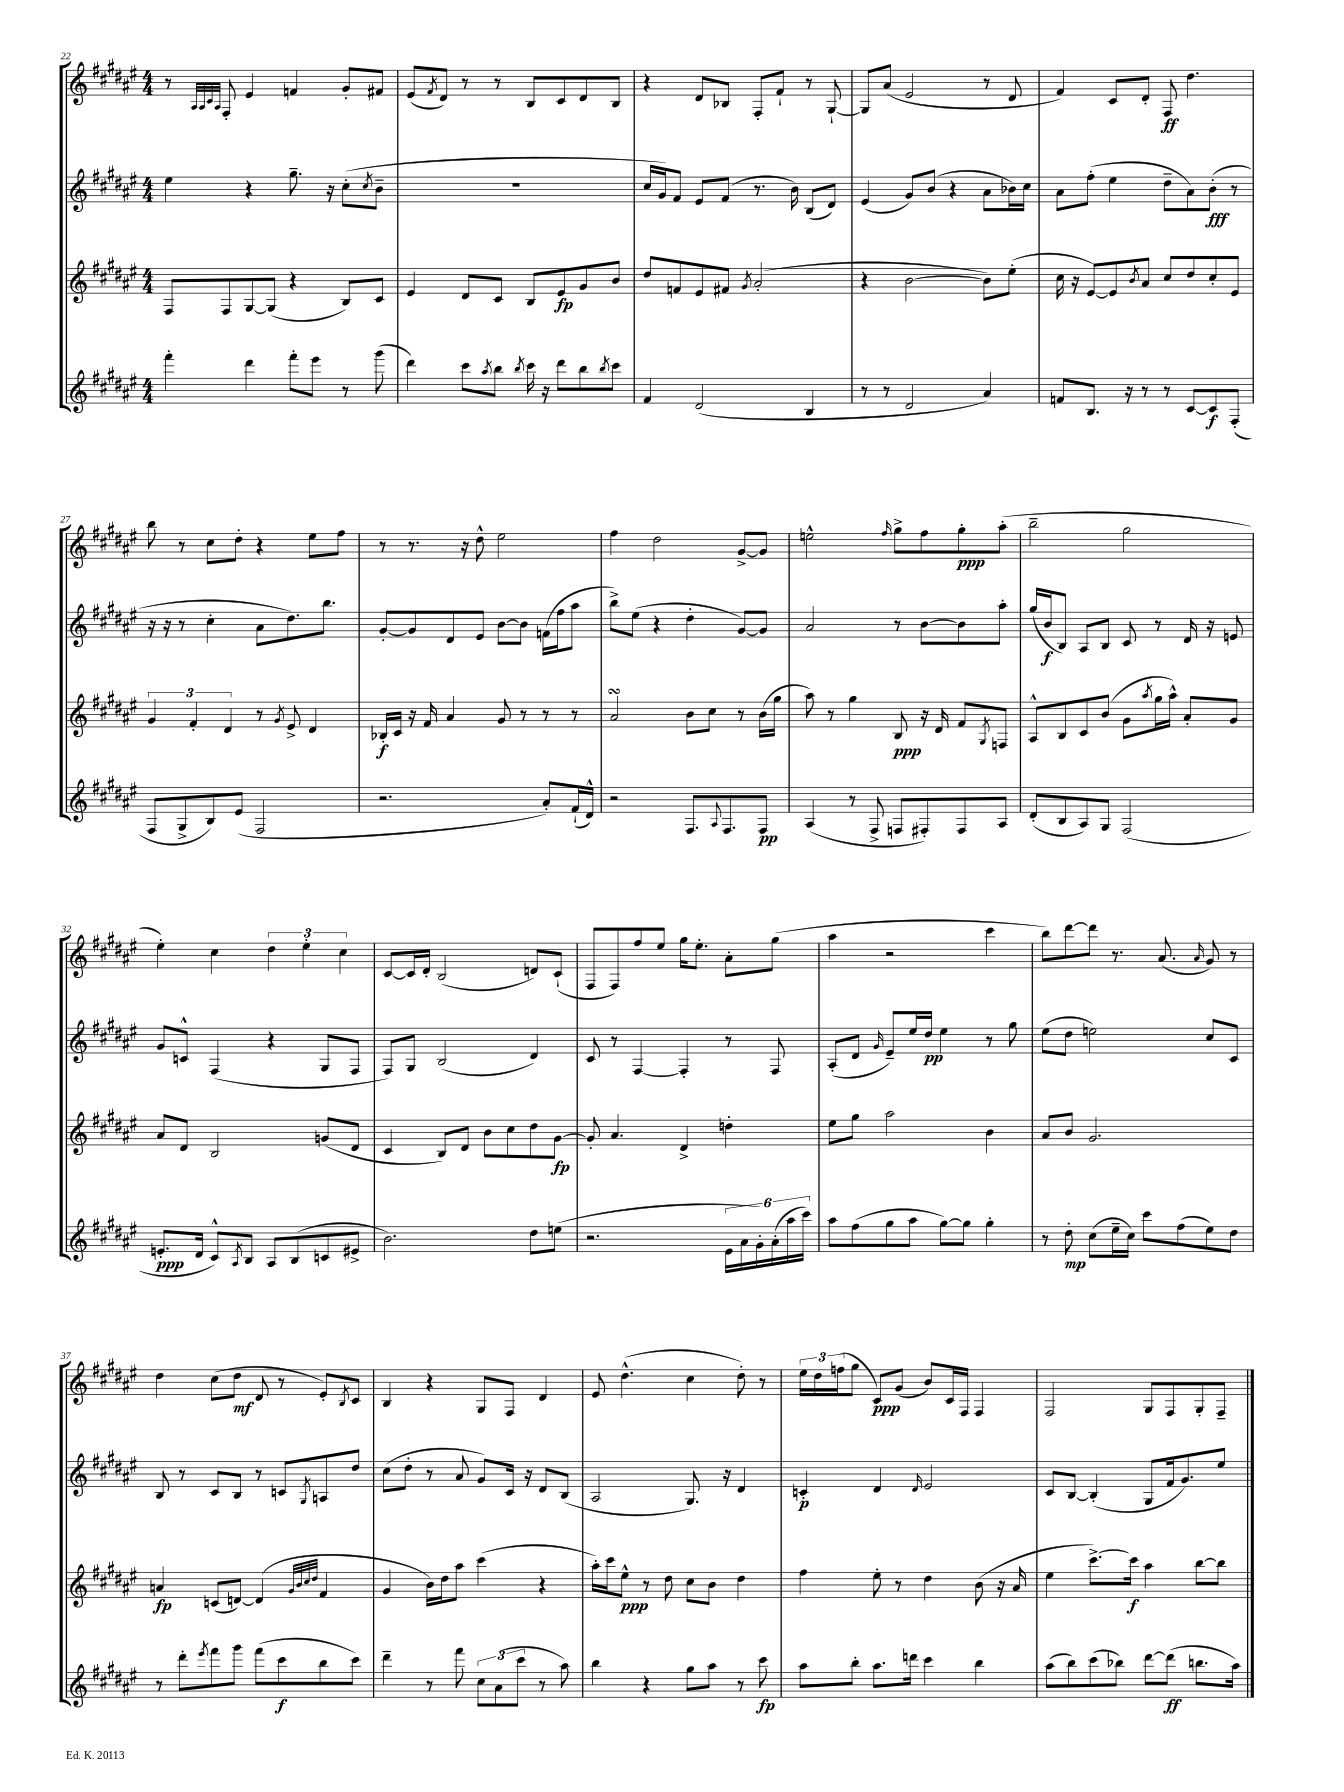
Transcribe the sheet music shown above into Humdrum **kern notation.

**kern	**kern	**kern	**kern
*staff4	*staff3	*staff2	*staff1
*clefG2	*clefG2	*clefG2	*clefG2
*k[f#c#g#d#a#e#]	*k[f#c#g#d#a#e#]	*k[f#c#g#d#a#e#]	*k[f#c#g#d#a#e#]
*M4/4	*M4/4	*M4/4	*M4/4
4fff#'	8F#	4ee#	8r
.	.	.	32qqA#
.	.	.	32qqA#
.	.	.	32qqc#
.	.	.	32qqA#
.	8F#	.	8F#'
4ddd#	[8G#	4r	4e#
.	(8G#]	.	.
8fff#'	4r	8.gg#~	4f
8eee#	.	.	.
.	.	16r	.
8r	8B)	(8cc#'	8g#'
.	.	8qcc#	.
(8ggg#	8c#	8b~	8f#
=	=	=	=
4ddd#)	4e#	1r	(8e#
.	.	.	8qf#
.	.	.	8d#)
8ccc#	8d#	.	8r
8qaa#	.	.	.
8bb	8c#	.	8r
8qbb	.	.	.
16ccc#	8B	.	8B
16r	.	.	.
8ddd#	8e#	.	8c#
8bb	8g#	.	8d#
8qbb	.	.	.
8ccc#	8b	.	8B
=	=	=	=
4f#	8dd#	16cc#	4r
.	.	16g#)	.
.	8f	8f#	.
(2d#	8e#	8e#	8d#
.	8f#	(8f#	8B-
.	8qg#	.	.
.	(2a#'	8.r	8F#'
.	.	.	8f#`
.	.	16b)	.
4B	.	(8B	8r
.	.	8d#)	[8G#`
=	=	=	=
8r	4r	(4e#	8G#]
8r	.	.	(8a#
2d#	[2b	8g#)	2e#
.	.	(8b	.
.	.	4r	.
4a#)	8b])	8a#	8r
.	(8ee#'	16b-)	8d#
.	.	16cc#	.
=	=	=	=
8f	16cc#	8a#	4f#)
.	16r	.	.
8.B	[8e#)	(8ff#'	.
.	8e#]	4ee#	8c#
16r	.	.	.
.	8qb	.	.
8r	8a#	.	8d#'
8r	8cc#	8dd#~	8F#
[8c#	8dd#	8a#)	4.dd#
8c#]	8cc#'	(8b'	.
(8F#'	8e#	8r	.
=	=	=	=
8F#	6g#	16r	8bb
.	.	16r	.
8G#^	.	8r	8r
.	6f#'	.	.
8B)	.	4cc#'	8cc#
.	6d#	.	.
(8e#	.	.	8dd#'
2F#	8r	8a#	4r
.	8qg#	.	.
.	8e#^	8.dd#)	.
.	4d#	.	8ee#
.	.	8.bb	.
.	.	.	8ff#
=	=	=	=
2.r	16B-'	[8g#'	8r
.	16c#	.	.
.	16r	8g#]	8.r
.	16f#	.	.
.	4a#	8d#	.
.	.	.	16r
.	.	8e#	8dd#^^
.	8g#	[8b	2ee#
.	8r	8b]	.
8a#')	8r	(16f	.
.	.	16ff#	.
(16f#`	8r	8aa#	.
16d#^^)	.	.	.
=	=	=	=
2r	2a#	8bb^)	4ff#
.	.	(8ee#	.
.	.	4r	2dd#
8.F#	8b	4dd#'	.
.	8cc#	.	.
8qqA#	.	.	.
8.F#	.	.	.
.	8r	[8g#)	[8g#^
8F#	(16b	8g#]	8g#]
.	16gg#	.	.
=	=	=	=
(4A#	8aa#)	2a#	2ee^^
.	8r	.	.
8r	4gg#	.	.
8F#^	.	.	.
.	.	.	16qqff#
8F	8B	8r	8gg#^
8F#')	16r	[8b	8ff#
.	16d#	.	.
8F#	8f#	8b]	8gg#'
.	8qG#	.	.
8A#	8F	8aa#'	(8aa#'
=	=	=	=
(8d#'	8A#^^	(16gg#	2bb~
.	.	16b	.
8B	8B	8B)	.
8A#)	8c#	8A#	.
8G#	(8b	8B	.
(2F#	8g#	8c#	2gg#
.	8qaa#	.	.
.	16gg#	8r	.
.	16aa#^^)	.	.
.	8a#'	16d#	.
.	.	16r	.
.	8g#	8e	.
=	=	=	=
8.e'	8a#	8g#	4ee#')
.	8d#	8c^^	.
16d#	.	.	.
8c#^^)	2B	(4F#	4cc#
8qA#	.	.	.
8B	.	.	.
8A#	.	4r	6dd#
(8B	.	.	.
.	.	.	6ee#'
8c	(8g	8G#	.
.	.	.	6cc#
8e#^	8d#	8F#	.
=	=	=	=
2.b)	4c#	8F#)	[8c#
.	.	8G#	16c#]
.	.	.	16d#'
.	8B)	(2B	(2B
.	8d#	.	.
.	8b	.	.
.	8cc#	.	.
8dd#	8dd#	4d#)	8d)
(8ee	[8g#	.	(8c#`
=	=	=	=
2.r	8g#']	8c#	8F#
.	4.a#	8r	8F#)
.	.	[4F#	8ff#
.	.	.	8ee#
.	4d#^	4F#']	16gg#
.	.	.	8.ee#'
24e#	4dd'	8r	8a#'
24a#	.	.	.
24g#')	.	.	.
(24a#'	.	8F#	(8gg#
24aa#	.	.	.
24ccc#)	.	.	.
=	=	=	=
8aa#	8ee#	(8A#'	4aa#
(8ff#	8gg#	8d#	.
.	.	16qqg#	.
8gg#	2aa#	8e#~)	2r
8aa#	.	16ee#	.
.	.	16dd#	.
[8gg#)	.	4ee#	.
8gg#]	.	.	.
4gg#'	4b	8r	4ccc#
.	.	8gg#	.
=	=	=	=
8r	8a#	(8ee#	8bb)
8dd#'	8b	8dd#	[8ddd#
(8cc#	2.g#	2ee)	8ddd#]
16ee#~	.	.	8.r
16cc#)	.	.	.
8ccc#	.	.	.
.	.	.	(8.a#
(8ff#	.	.	.
.	.	.	16qqa#
8ee#)	.	8cc#	8g#)
8dd#	.	8c#	8r
=	=	=	=
8r	4a	8B	4dd#
8ddd#'	.	8r	.
8qeee#	.	.	.
8fff#	(8c	8c#	(8cc#
8ggg#	[8d)	8B	8dd#
(8fff#	(4d]	8r	8d#
8ccc#	.	8c	8r
.	32qqg#	.	.
.	32qqb	.	.
.	32qqcc#	.	.
.	32qqdd#	8qG#	.
8bb	4f#	8A	8e#')
.	.	.	8qB
8ccc#)	.	8dd#	8c#
=	=	=	=
4ddd#~	4g#	(8cc#	4B
.	.	8dd#'	.
8r	16b)	8r	4r
.	16dd#	.	.
8fff#	8aa#	8a#	.
12cc#	(4ccc#	8g#)	8G#
(12a#	.	.	.
.	.	16c#	8F#
12ccc#	.	.	.
.	.	16r	.
8r	4r	8d#	4d#
8aa#)	.	(8B	.
=	=	=	=
4bb	16aa#')	2A#	8e#
.	16ccc#	.	.
.	8ee#^^	.	(4.dd#^^
4r	8r	.	.
.	8dd#	.	.
8gg#	8cc#	8.G#)	4cc#
8aa#	8b	.	.
.	.	16r	.
8r	4dd#	4d#	8dd#')
8ccc#	.	.	8r
=	=	=	=
8aa#	4ff#	4c'	24ee#
.	.	.	24dd#
.	.	.	(24ff
8bb'	.	.	8gg#
8.aa#	8ee#'	4d#	8c#)
.	8r	.	(8g#
16ddd	.	.	.
.	.	16qqd#	.
4ccc#	4dd#	2e#	8b)
.	.	.	16c#
.	.	.	16F#
4bb	(8b	.	4F#
.	16r	.	.
.	16a#	.	.
=	=	=	=
(8aa#	4ee#	8c#	2F#
8bb)	.	[8B	.
(8ccc#	[8.ccc#^)	(4B']	.
8bb-)	.	.	.
.	16ccc#]	.	.
[8ddd#	4aa#	8G#	8G#
(8ddd#]	.	16f#	8F#
.	.	8.g#)	.
8.bb	[8bb	.	8G#'
.	8bb]	8ee#	8F#~
16aa#)	.	.	.
==	==	==	==
*-	*-	*-	*-
